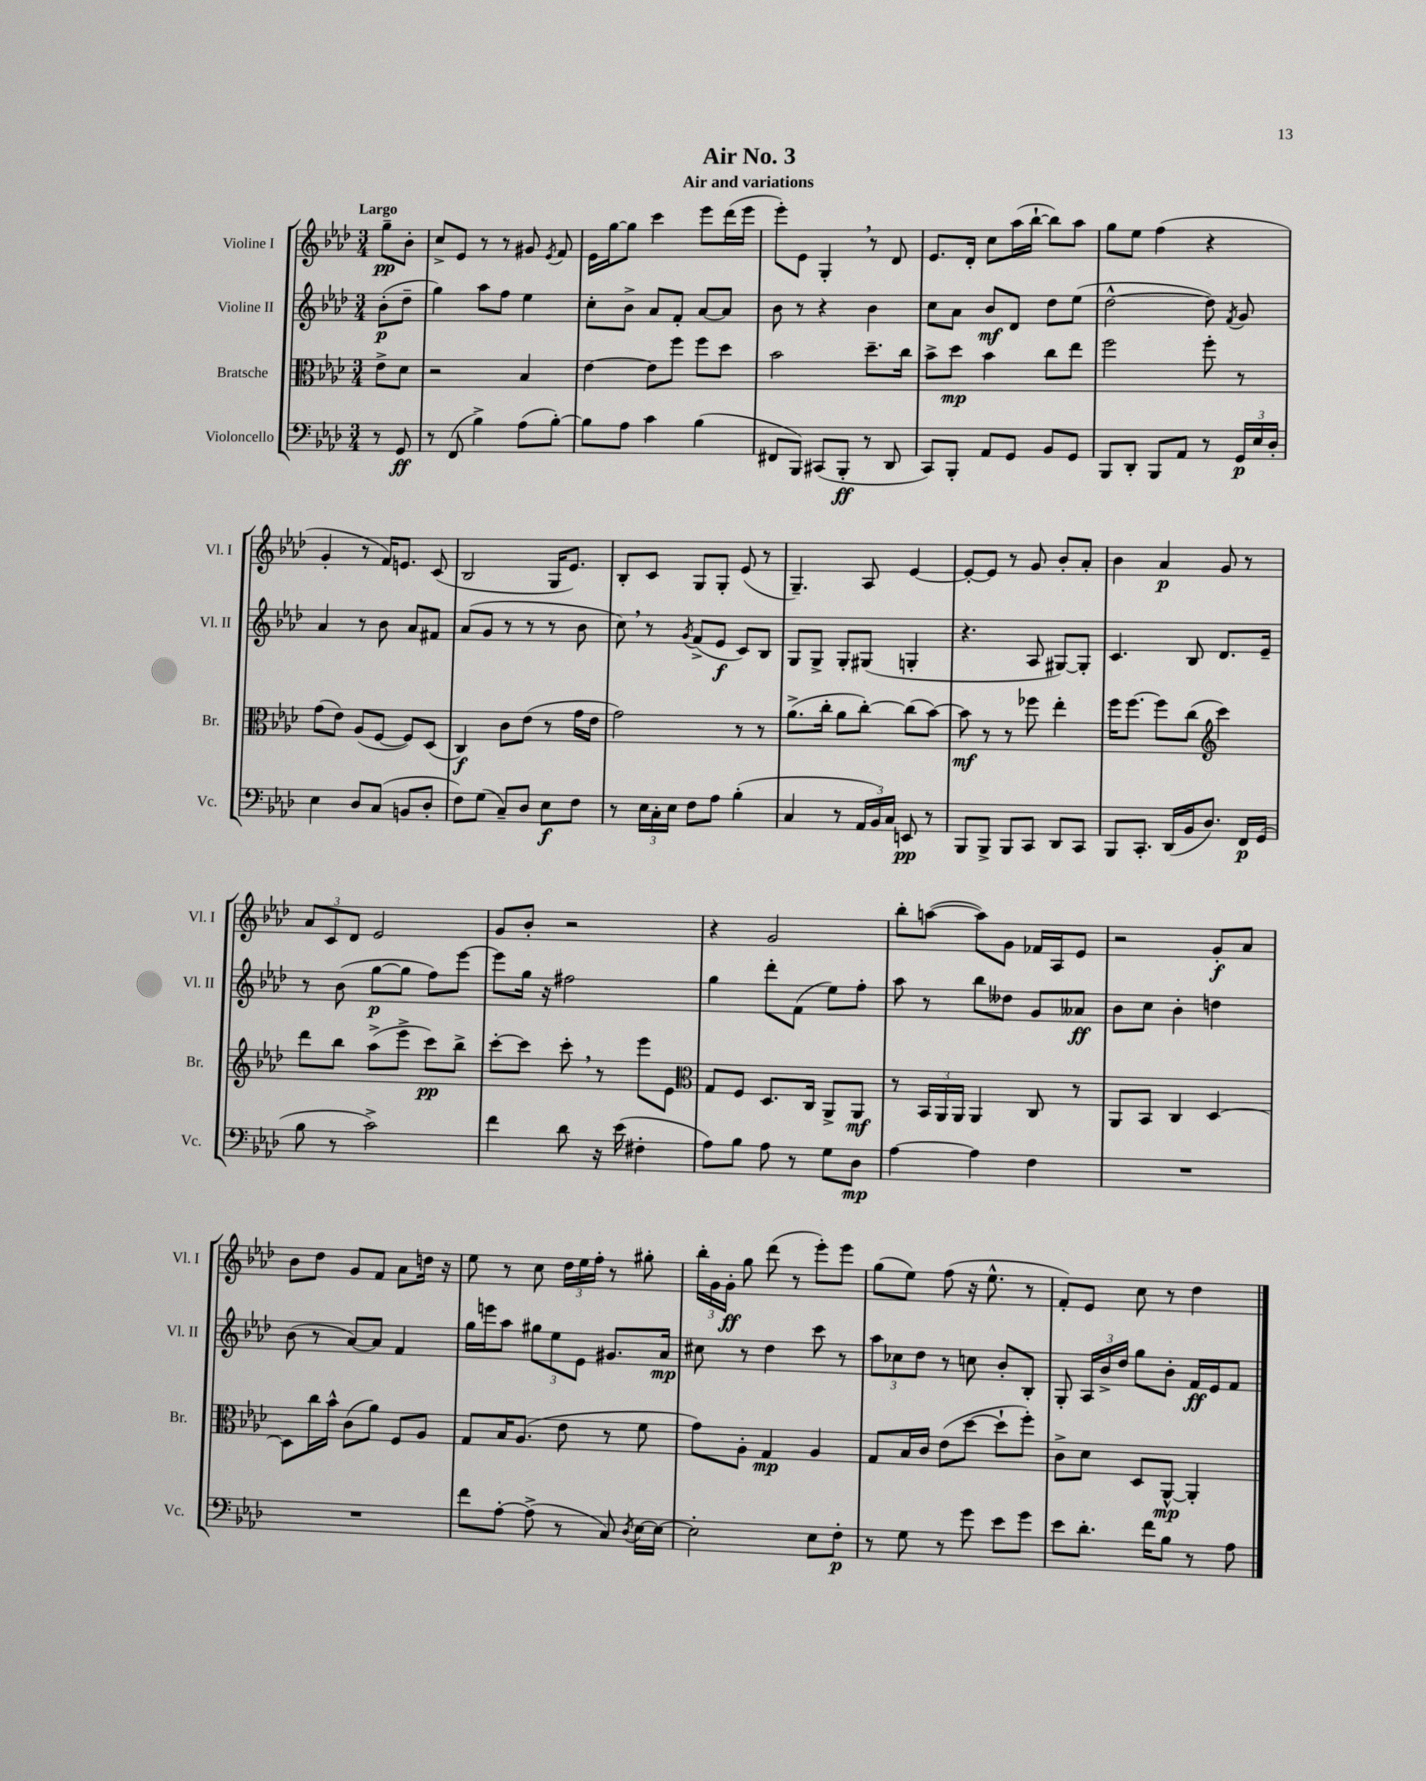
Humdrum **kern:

**kern	**kern	**kern	**kern
*staff4	*staff3	*staff2	*staff1
*clefF4	*clefC3	*clefG2	*clefG2
*k[b-e-a-d-]	*k[b-e-a-d-]	*k[b-e-a-d-]	*k[b-e-a-d-]
*M3/4	*M3/4	*M3/4	*M3/4
8r	8e-^\L	(8b-'\L	8gg~\L
8GG/	8d-\J	8dd-~\J	8b-'\J
=	=	=	=
8r	2r	4gg\)	8cc^/L
(8FF/	.	.	8e-/J
4B-^\)	.	8aa-\L	8r
.	.	8ff\J	8r
(8A-\L	4B-/	4ee-\	8g#/
.	.	.	8qe-/
[8B-'\J)	.	.	8f/
=	=	=	=
8B-\]L	[4e-\	8cc'\L	16e-\LL
.	.	.	[16gg\J
8A-\J	.	8b-^\J	8gg\]J
4c\	8e-\]L	8a-/L	4ccc\
.	8ff\J	8f'/J	.
(4B-\	8ff\L	[8a-/L	8eee-\L
.	8dd-\J	8a-/]J	(16ddd-\L
.	.	.	16eee-\JJ
=	=	=	=
8FF#/L	2b-\	8b-\	8eee-'\L)
8BBB-/J)	.	8r	8e-\J
(8CC#/L	.	4r	4G'/
8BBB-'/J	.	.	.
8r	8.dd-~\L	4b-\	8r
8DD-/	.	.	8d-/
.	16cc\Jk	.	.
=	=	=	=
8CC/L)	8b-^\L	8cc\L	8.e-/L
8BBB-'/J	8dd-\J	8a-\J	.
.	.	.	16d-'/Jk
8AA-/L	4b-\	8b-/L	8cc\L
8GG/J	.	8d-/J	(16aa-\L
.	.	.	[16bb-`\JJ
8BB-/L	8cc\L	8dd-\L	8bb-\]L)
8GG/J	8ee-\J	(8ee-\J	8aa-\J
=	=	=	=
8BBB-/L	2ff\	[2dd-^^\	8gg\L
8DD-'/J	.	.	8ee-\J
8BBB-/L	.	.	(4ff\
8AA-/J	.	.	.
8r	8ff'\	8dd-\])	4r
.	.	8qf/	.
24GG/LL	8r	8g/	.
24E-/	.	.	.
24D-'/JJ	.	.	.
=	=	=	=
4E-\	(8g\L	4a-/	4g'/
.	8e-\J)	.	.
8D-/L	(8A-/L	8r	8r
(8C/J	[8F/J	8b-\	16f/LK)
.	.	.	8.e/J
8BB/L	8F/]L)	8a-/L	.
8D-'/J	(8D-/J	8f#/J	(8c/
=	=	=	=
8F\L)	4C/)	(8a-/L	2B-/
(8G\J	.	8g/J	.
8C~/L)	8c\L	8r	.
8D-/J	(8e-\J	8r	.
8E-\L	8r	8r	16G/LK
.	.	.	8.e-/J)
8F\J	16g\LL	8b-\	.
.	16e-\JJ	.	.
=	=	=	=
8r	2g\)	8cc\)	8B-'/L
24E-\LL	.	8r	8c/J
24C'\	.	.	.
24E-\JJ	.	.	.
.	.	8qg/	.
8F\L	.	(8f^/L	8G/L
8A-\J	.	8e-/J	8G'/J
(4B-'\	8r	8c/L)	(8e-/
.	8r	8B-/J	8r
=	=	=	=
4C/	(8.a-^\L	8G/L	4.G~/)
.	.	8G^/J	.
.	16cc'\Jk	.	.
8r	8a-\L	8G'/L	.
24AA-/LL	[8cc'\J)	(8G#/J	8A-/
24BB-/)	.	.	.
24C/JJ	.	.	.
8EE/	(8cc\]L	4G'/	[4e-/
8r	[8b-\J)	.	.
=	=	=	=
8BBB-/L	8b-\]	4.r	8e-'/_L
8BBB-^/J	8r	.	8e-/]J
8BBB-/L	8r	.	8r
8CC/J	8ff-\	8A-/	8g/
8DD-/L	4ee-'\	[8G#/L)	8b-'/L
8CC/J	.	8G#'/]J	8a-'/J
=	=	=	=
8BBB-/L	16ff\LK	4.c/	4b-\
.	[8.ff\J	.	.
8.CC'/J	.	.	.
.	8ff\]L	.	4a-/
(16DD-/LL	.	.	.
16BB-/J	(8cc\J	8B-/	.
8.D-/J)	.	.	.
*	*clefG2	*	*
.	4ccc\)	8.d-/L	8g/
16FF/LL	.	.	8r
(16GG/JJ	.	16e-~/Jk	.
=	=	=	=
8B-\	8ddd-\L	8r	12a-/L
.	.	.	12c/
8r	8bb-\J	(8b-\	.
.	.	.	12d-/J
2c^\)	(8aa-^\L	[8gg\L	2e-/
.	8eee-^\J	8gg\]J	.
.	8ccc\L)	8ff\L)	.
.	8bb-^\J	[8eee-\J	.
=	=	=	=
4f\	[8ccc'\L	8eee-\]L	8g/L
.	8ccc\]J	16gg\Jk	8b-'/J
.	.	16r	.
8d-\	8ccc'\	2ff#\	2r
16r	8r	.	.
(16e-\	.	.	.
4F#'\	8eee-\L	.	.
.	8e-\J	.	.
=	=	=	=
*	*clefC3	*	*
8A-\L)	8G/L	4gg\	4r
8B-\J	8F/J	.	.
8A-\	8.D-/L	8ddd-'\L	2g/
8r	.	(8f\J	.
.	16C/Jk	.	.
8G\L	8AA-^/L	8ee-\L)	.
8D-\J	8AA-/J	8ff'\J	.
=	=	=	=
[4A-\	8r	8aa-\	8bb-'\L
.	24BB-/LL	8r	([8aa\J
.	24AA-/	.	.
.	24AA-/JJ	.	.
4A-\]	4AA-/	8bb-\L	8aa\]L)
.	.	8dd--\J	8g\J
4F\	8C/	8g/L	16f-/LL
.	.	.	16A-/J
.	8r	8a--/J	8e-/J
=	=	=	=
2.r	8AA-/L	8b-\L	2r
.	8BB-/J	8cc\J	.
.	4C/	4b-'\	.
.	[4D-/	4dd\	8g'/L
.	.	.	8a-/J
=	=	=	=
2.r	8D-\]L	(8b-\	8b-\L
.	16cc\L	8r	8dd-\J
.	16b-^^\JJ	.	.
.	(8c\L	[8a-/L)	8g/L
.	8a-\J)	8a-/]J	8f/J
.	8F/L	4f/	8a-\L
.	8A-/J	.	16dd\Jk
.	.	.	16r
=	=	=	=
8f\L	8G/L	16gg\LL	8ee-\
.	.	16eee\J	.
[8A-'\J	16B-/K	8aa-\J	8r
.	(8.A-/J	.	.
(8A-^\]	.	12gg#\L	8cc\
.	.	12ee-\	.
8r	8e-\	.	24dd-\LL
.	.	12e-\J	24ee-\
.	.	.	24ff'\JJ
8C/)	8r	8.g#/L	8r
8qD-/	.	.	.
[16E-\LL	8f\	.	8gg#'\
16E-\_JJ	.	16a-/Jk	.
=	=	=	=
2E-'\]	8g\L)	8cc#\	24bb-'\LL
.	.	.	24g\
.	.	.	24g'\JJ
.	8A-'\J	8r	8gg\
.	4G/	4dd-\	(8ddd-\
.	.	.	8r
8E-\L	4A-/	8ccc\	8eee-'\L)
8F'\J	.	8r	8eee-\J
=	=	=	=
8r	8G/L	12aa-\L	(8gg\L
.	.	12cc-\	.
8G\	16B-/L	.	8ee-\J)
.	.	12dd-\J	.
.	16c/JJ	.	.
8r	(8e-\L	8r	(8ff\
8g\	[8dd-\J	8cc\	16r
.	.	.	8.ee-^^\
8e-\L	8dd-`\]L	8b-'/L	.
8g\J	8ff'\J)	8B-'/J	8r
=	=	=	=
8e-\L	8c^\L	8G'/	8f'/L)
8.d-'\J	8d-\J	24A-/LL	8e-/J
.	.	24b-^/	.
.	.	24dd-/JJ	.
.	8D-/L	8gg\L	8cc\
16f\LK	.	.	.
8B-\J	[8AA-^^/J	8b-'\J	8r
8r	4AA-'/]	16f/LL	4dd-\
.	.	16e-/J	.
8A-\	.	8f/J	.
==	==	==	==
*-	*-	*-	*-
